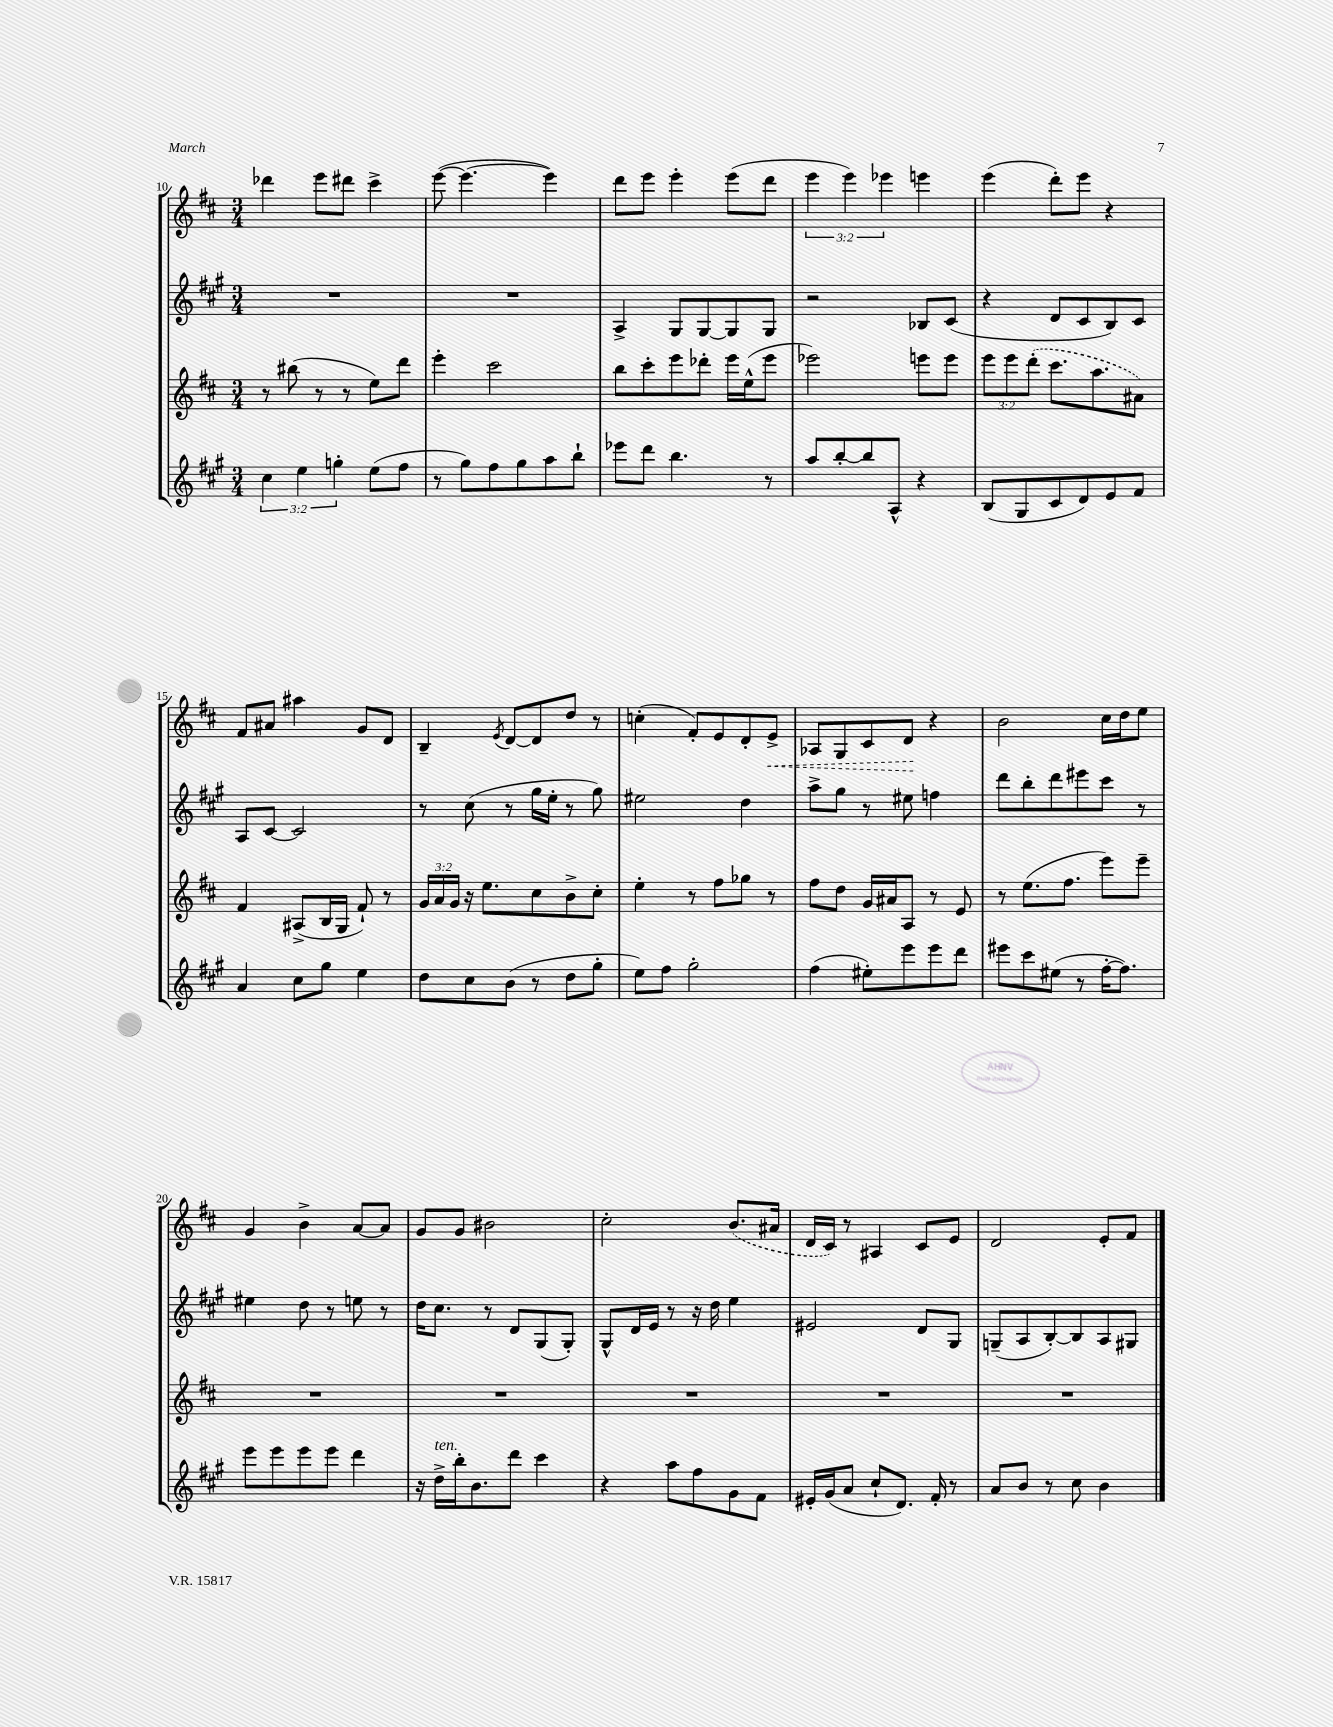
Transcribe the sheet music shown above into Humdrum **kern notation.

**kern	**kern	**kern	**kern
*staff4	*staff3	*staff2	*staff1
*clefG2	*clefG2	*clefG2	*clefG2
*k[f#c#g#]	*k[f#c#]	*k[f#c#g#]	*k[f#c#]
*M3/4	*M3/4	*M3/4	*M3/4
6cc#	8r	2.r	4ddd-
.	(8bb#	.	.
6ee	.	.	.
.	8r	.	8eee
6gg'	.	.	.
.	8r	.	8ddd#
(8ee	8ee)	.	4ccc#^
8ff#	8ddd	.	.
=	=	=	=
8r	4eee'	2.r	([8eee
8gg#)	.	.	4.eee_
8ff#	2ccc#	.	.
8gg#	.	.	.
8aa	.	.	4eee])
8bb`	.	.	.
=	=	=	=
8eee-	8bb	4A^	8ddd
8ddd	8ccc#'	.	8eee
4.bb	8eee	8G#	4eee'
.	8ddd-'	[8G#	.
.	16eee	8G#]	(8eee
.	(16ee^^	.	.
8r	8eee	8G#	8ddd
=	=	=	=
8aa	2eee-)	2r	6eee
[8bb'	.	.	.
.	.	.	6eee)
8bb]	.	.	.
.	.	.	6eee-
8A^^	.	.	.
4r	8eee	8B-	4eee
.	8eee	(8c#	.
=	=	=	=
(8B	12eee	4r	(4eee
.	12eee	.	.
8G#	.	.	.
.	(12ddd'	.	.
8c#	8.ccc#	8d	8ddd')
8d)	.	8c#	8eee
.	8.aa	.	.
8e	.	8B)	4r
8f#	8a#)	8c#	.
=	=	=	=
4a	4f#	8A	8f#
.	.	[8c#	8a#
8cc#	(8A#^	2c#]	4aa#
8gg#	16B	.	.
.	16G	.	.
4ee	8f#`)	.	8g
.	8r	.	8d
=	=	=	=
8dd	24g	8r	4B~
.	24a	.	.
.	24g	.	.
8cc#	16r	(8cc#	.
.	8.ee	.	.
.	.	.	8qe
(8b	.	8r	[8d
8r	8cc#	16gg#	8d]
.	.	16ee'	.
8dd	8b^	8r	8dd
8gg#'	8cc#'	8gg#)	8r
=	=	=	=
8ee)	4ee'	2ee#	(4cc'
8ff#	.	.	.
2gg#'	8r	.	8f#')
.	8ff#	.	8e
.	8gg-	4dd	8d'
.	8r	.	8e^
=	=	=	=
(4ff#	8ff#	8aa^	8A-
.	8dd	8gg#	8G
8ee#')	16g	8r	8c#
.	16a#	.	.
8eee	8A	8ee#	8d
8eee	8r	4ff	4r
8ddd	8e	.	.
=	=	=	=
8eee#	8r	8ddd	2b
8ccc#	(8.ee	8bb'	.
(8ee#	.	8ddd	.
.	8.ff#	.	.
8r	.	8eee#	.
[16ff#'	8eee)	8ccc#	16cc#
8.ff#])	.	.	16dd
.	8eee~	8r	8ee
=	=	=	=
8eee	2.r	4ee#	4g
8eee	.	.	.
8eee	.	8dd	4b^
8eee	.	8r	.
4ddd	.	8ee	[8a
.	.	8r	8a]
=	=	=	=
16r	2.r	16dd	8g
16dd^	.	8.cc#	.
16bb'	.	.	8g
8.b	.	.	.
.	.	8r	2b#
8ddd	.	8d	.
4ccc#	.	(8G#	.
.	.	8G#')	.
=	=	=	=
4r	2.r	8G#^^	2cc#'
.	.	16d	.
.	.	16e	.
8aa	.	8r	.
8ff#	.	16r	.
.	.	16dd	.
8g#	.	4ee	(8.b
8f#	.	.	.
.	.	.	16a#
=	=	=	=
16e#'	2.r	2e#	16d
(16g#	.	.	16c#)
8a	.	.	8r
8cc#`	.	.	4A#
8.d)	.	.	.
.	.	8d	8c#
16f#'	.	.	.
8r	.	8G#	8e
=	=	=	=
8a	2.r	(8G~	2d
8b	.	8A	.
8r	.	[8B')	.
8cc#	.	8B]	.
4b	.	8A	8e'
.	.	8G#	8f#
==	==	==	==
*-	*-	*-	*-
